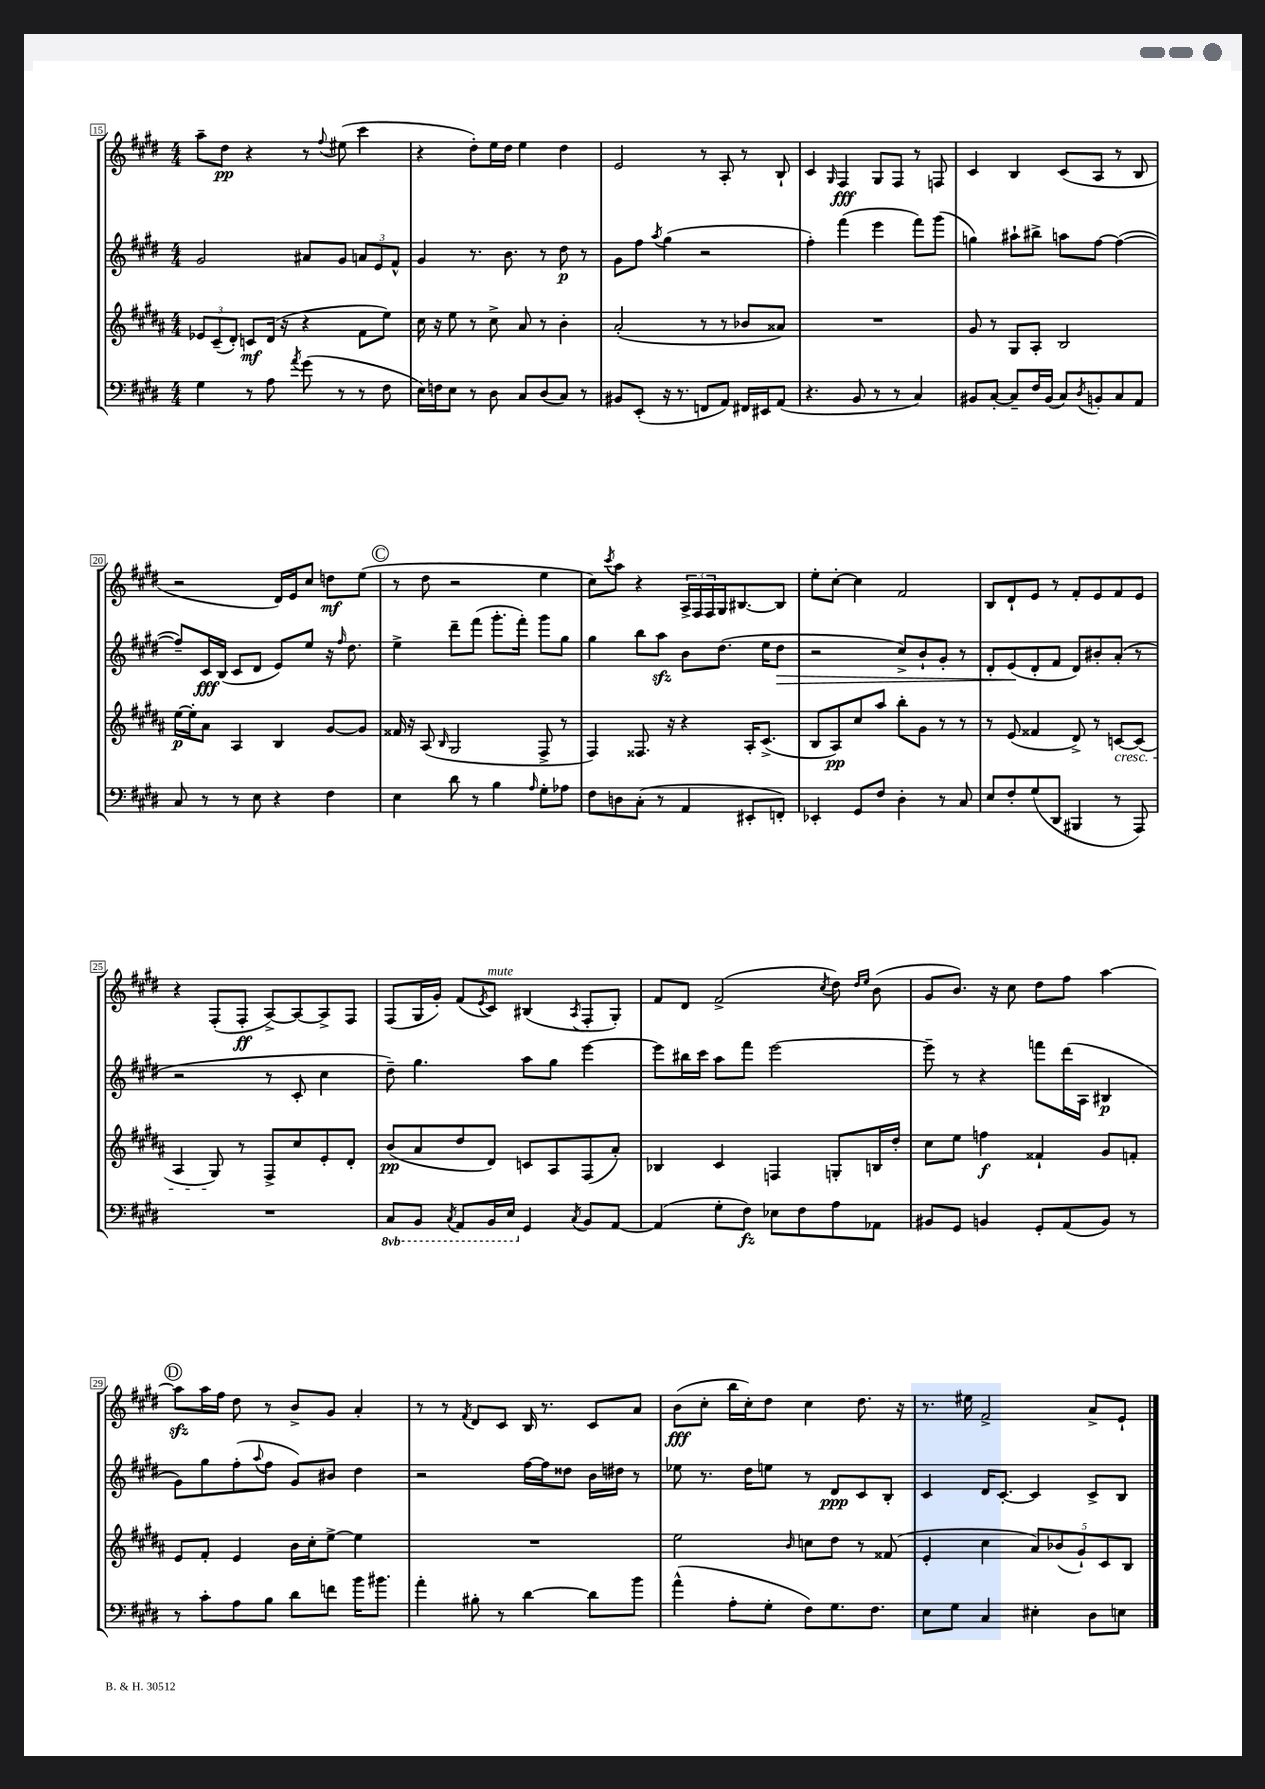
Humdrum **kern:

**kern	**kern	**kern	**kern
*staff4	*staff3	*staff2	*staff1
*clefF4	*clefG2	*clefG2	*clefG2
*k[f#c#g#d#]	*k[f#c#g#d#a#]	*k[f#c#g#d#]	*k[f#c#g#d#]
*M4/4	*M4/4	*M4/4	*M4/4
4G#\	12e-/L	2g#/	8aa~\L
.	(12c#~/	.	.
.	.	.	8dd#\J
.	12d#'/J)	.	.
8r	8c/L	.	4r
8A\	(16d#/Jk	.	.
.	16r	.	.
8qa/	.	.	.
(8g#\	4r	8a#/L	8r
.	.	.	8qqff#/
8r	.	8g#/J	(8ee#\
8r	8f#\L	12a/L	4ccc#\
.	.	12e/	.
8F#\	8ee\J)	.	.
.	.	12f#^^/J	.
=	=	=	=
16E\LL)	16cc#\	4g#/	4r
16F\J	16r	.	.
8E\J	8ee\	.	.
8r	8r	8.r	8dd#'\L)
8D#\	8cc#^\	.	16ee\L
.	.	8.b\	16dd#\JJ
8C#/L	8a#/	.	4ee\
(8D#/	8r	8r	.
8C#/J)	4b'\	8dd#\	4dd#\
8r	.	8r	.
=	=	=	=
8BB#/L	(2a#'/	8g#\L	2e/
(8EE'/J	.	8ff#\J	.
.	.	8qaa/	.
16r	.	(4gg#\	.
8.r	.	.	.
8FF/L	8r	2r	8r
8AA/J)	8r	.	8A'/
16FF#/LL	8b-/L	.	8r
16EE#/J	.	.	.
(8AA/J	8a##/J)	.	8B`/
=	=	=	=
4.r	1r	4ff#'\)	4c#/
.	.	.	16qqG#/
.	.	(4fff#\	4F#/
8BB/	.	.	.
8r	.	4eee\	8G#/L
8r	.	.	8F#/J
4C#/)	.	8fff#\L)	8r
.	.	(8ggg#\J	8F/
=	=	=	=
8BB#/L	8g#/	4gg\)	4c#/
[8C#'/J	8r	.	.
8C#~/]L	8G#/L	8aa#`\L	4B/
16F#/L	8A#'/J	8bb#^\J	.
(16BB#/JJ	.	.	.
8C#/L)	2B/	8aa\L	(8c#/L
8qD#/	.	.	.
8BB'/	.	[8ff#\J	8A/J
8C#/	.	(4ff#\_	8r
8AA/J	.	.	8B/
=	=	=	=
8C#/	[16ee\LL	8ff#~/]L)	2r
.	16ee'\]J	.	.
8r	8a#\J	16c#/L	.
.	.	(16B/JJ	.
8r	4A#/	8c#/L	.
8E\	.	8d#/J	.
4r	4B/	8e/L)	16d#/LL)
.	.	.	16e/J
.	.	8ee/J	8cc#/J
4F#\	[8g#/L	16r	8dd\L
.	.	16qqff#/	.
.	.	8.dd#\	.
.	8g#/]J	.	(8ee\J
=	=	=	=
4E\	16f##/	4ee^\	8r
.	16r	.	.
.	(8A#/	.	8dd#\
.	16qqB/	.	.
8d#\	2G#/	8ddd#~\L	2r
8r	.	(8fff#\J	.
4B\	.	8.ggg#'\L	.
.	.	16fff#'\Jk)	.
16qqA/	.	.	.
8G#'\L	8F#^/	8ggg#\L	4ee\
8A-\J	8r	8gg#\J	.
=	=	=	=
8F#\L	4F#/)	4gg#\	8cc#\L)
.	.	.	8qccc#/
8D\	.	.	8aa\J
(8C#'\J	8.F##/	8bb\L	4r
8r	.	8aa\J	.
.	16r	.	.
4AA/	4r	8b\L	24A^/LL
.	.	.	24F#/
.	.	.	24F#/
.	.	(8.dd#\J	16G#/J
.	.	.	[8.B#/
8EE#'/L	16A#'/LK	.	.
.	(8.c#^/J	16ee\LK	.
8FF'/J)	.	8dd#\J	8B#/]J
=	=	=	=
4EE-'/	8B/L	2r	8ee'\L
.	8A#/)	.	[8cc#'\J
8GG#/L	8cc#/	.	4cc#\]
8F#/J	8aa#/J	.	.
4D#'\	8bb'\L	8cc#^/L)	2f#/
.	8g#\J	8b`/	.
8r	8r	8g#'/J	.
8C#/	8r	8r	.
=	=	=	=
8E/L	8r	8d#'/L	8B/L
8F#'/	(8e/	(8e/	8d#`/
(8G#/	4f##/	8d#'/	8e/J
8DD#/J	.	8f#/J	8r
4BBB#/	8d#^/)	8d#/L)	8f#'/L
.	8r	8b#'/	8e/
8r	[8c/L	(8a'/J	8f#/
8AAA/)	(8c/]J	8r	8e/J
=	=	=	=
1r	4A#/	2r	4r
.	8G#/)	.	(8F#'/L
.	8r	.	8F#'/J
.	8F#^/L	8r	[8A^/L)
.	8cc#/	8c#'/	8A/_
.	8e'/	4cc#\	8A^/]
.	8d#'/J	.	8F#/J
=	=	=	=
8CC#/L	(8b/L	8dd#~\)	(8F#/L
8BBB/J	8a#/	4.gg#\	16G#/L
.	.	.	16g#'/JJ)
8qCC#/	.	.	.
8AAA/L	8dd#/	.	(8f#/L
.	.	.	8qe/
16BBB/L	8d#/J)	.	8c#/J)
16EE/JJ	.	.	.
4GG#/	8c/L	8aa\L	(4B#/
.	8A#/	8gg#\J	.
8qC#/	.	.	8qA/
8BB/L	(8F#/	[4eee\	8F#'/L
[8AA/J	8a#'/J)	.	8G#'/J)
=	=	=	=
(4AA/]	4B-/	8eee\]L	8f#/L
.	.	16bb#\L	8d#/J
.	.	16ccc#\JJ	.
8G#'\L	4c#/	8aa\L	(2f#^/
8F#\J)	.	8fff#\J	.
8E-\L	4F/	[2eee\	.
8F#\	.	.	.
.	.	.	8qcc#/
8A\	8G'/L	.	8dd#\)
.	.	.	16qqdd#/LL
.	.	.	16qqee/JJ
8AA-\J	16B/L	.	(8b\
.	16dd#'/JJ	.	.
=	=	=	=
8BB#/L	8cc#\L	8eee~\]	8g#/L
8GG#/J	8ee\J	8r	8.b/J)
4BB/	4ff\	4r	.
.	.	.	16r
.	.	.	8cc#\
8GG#'/L	4f##`/	8fff\L	8dd#\L
(8AA/	.	(16ddd#\L	8ff#\J
.	.	16A\JJ	.
8BB/J)	8g#/L	4B#/	[4aa\
8r	8f'/J	.	.
=	=	=	=
8r	8e/L	8g#\L)	8aa\]L
8c#'\L	8f#'/J	8gg#\	16aa\L
.	.	.	16ff#\JJ
8A\	4e/	(8ff#'\	8dd#\
.	.	8qqaa/	.
8B\J	.	8ff#\J	8r
8d#\L	16b\LL	8g#/L)	8b^/L
.	16cc#'\J	.	.
8f\J	[8ee^\J	8b#/J	8g#/J
16b\LK	4ee\]	4dd#\	4a'/
8.b#\J	.	.	.
=	=	=	=
4a'\	1r	2r	8r
.	.	.	8r
.	.	.	8qf#/
8B#'\	.	.	8d#/L
8r	.	.	8c#/J
[4d#\	.	[16ff#\LL	16B/
.	.	16ff#\]J	8.r
.	.	8dd##\J	.
8d#\]L	.	16b\LL	8c#/L
.	.	16dd#\JJ	.
8b\J	.	8r	8a/J
=	=	=	=
(4a^^\	2ee\	8ee-\	(8b\L
.	.	8.r	8cc#'\J
8A'\L	.	.	16bb\LL
.	.	16dd#\LK	16cc#'\J)
8G#'\J	.	8ee\J	8dd#\J
.	16qqb/	.	.
8F#\L)	8cc\L	8r	4cc#\
8.G#\	8dd#\J	8d#/L	.
.	8r	8c#/	8.dd#\
8.F#\J	.	.	.
.	(8f##/	8B'/J	.
.	.	.	16r
=	=	=	=
8E\L	4e'/	4c#/	8.r
8G#\J	.	.	.
.	.	.	16ee#\
4C#/	4cc#\	16d#/LK	2f#^/
.	.	[8.c#'/J	.
4E#'\	10a#/L)	4c#/]	.
.	(10b-/	.	.
.	10g#`/)	.	.
8D#\L	.	8c#^/L	8a^/L
.	10c#/	.	.
8E\J	.	8B/J	8e`/J
.	10B/J	.	.
==	==	==	==
*-	*-	*-	*-
